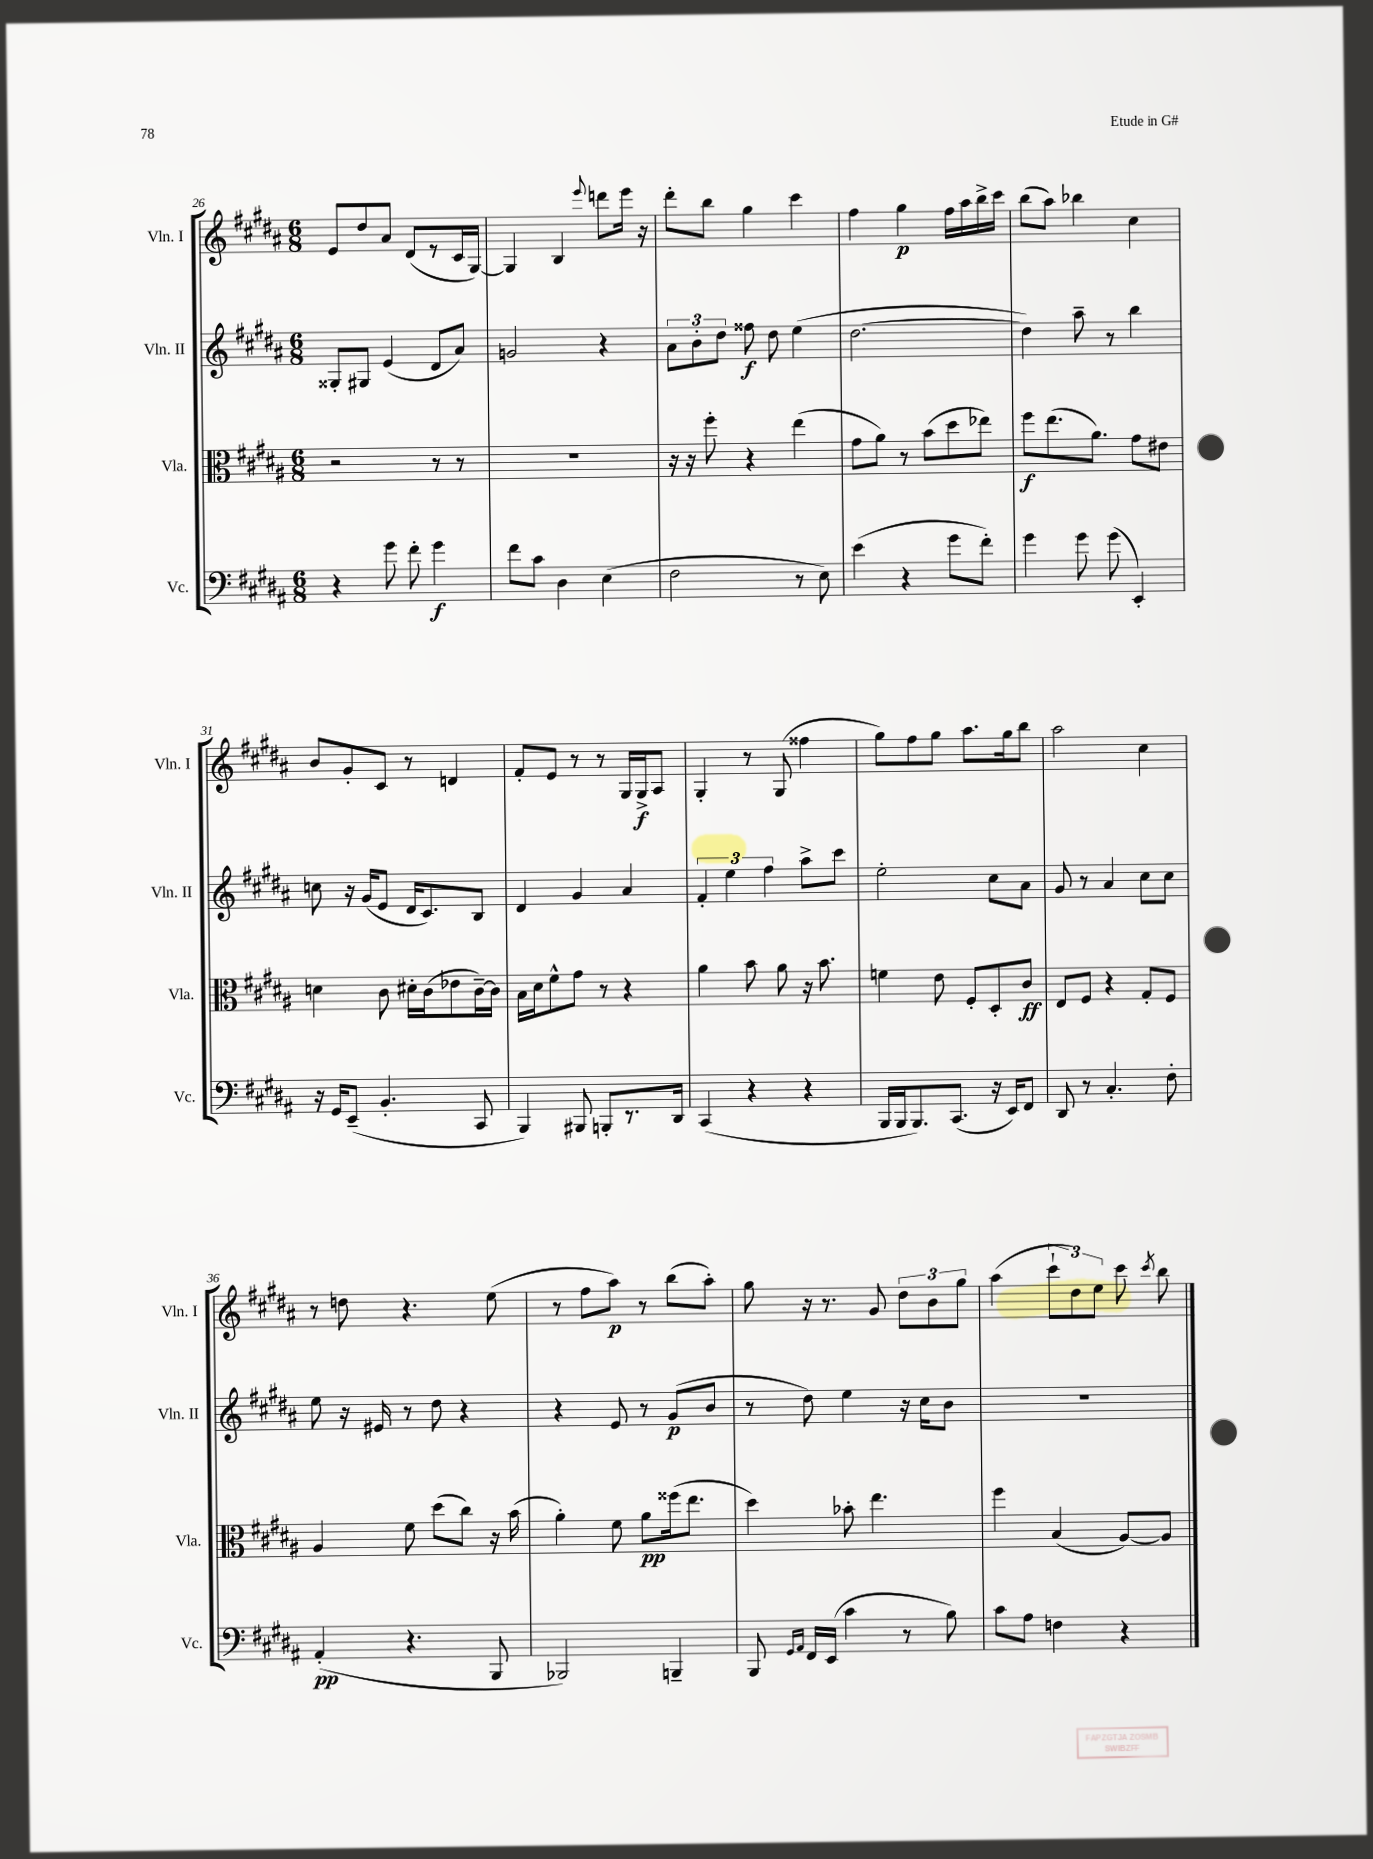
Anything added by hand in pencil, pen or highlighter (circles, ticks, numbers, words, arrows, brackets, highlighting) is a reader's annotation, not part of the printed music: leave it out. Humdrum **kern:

**kern	**kern	**kern	**kern
*staff4	*staff3	*staff2	*staff1
*clefF4	*clefC3	*clefG2	*clefG2
*k[f#c#g#d#a#]	*k[f#c#g#d#a#]	*k[f#c#g#d#a#]	*k[f#c#g#d#a#]
*M6/8	*M6/8	*M6/8	*M6/8
4r	2r	8G##'	8e
.	.	8G#	8dd#
8g#	.	(4e	8a#
8f#'	.	.	(8d#
4g#	8r	8d#	8r
.	8r	8a#)	16c#
.	.	.	[16G#)
=	=	=	=
8f#	2.r	2g	4G#]
8c#	.	.	.
4D#	.	.	4B
.	.	.	8qqeee
(4E	.	4r	8ddd
.	.	.	16eee
.	.	.	16r
=	=	=	=
2F#	16r	12a#	8ddd#'
.	16r	.	.
.	.	12b'	.
.	8ff#'	.	8bb
.	.	12dd#	.
.	4r	8ff##	4gg#
.	.	8dd#	.
8r	(4ee	(4ee	4ccc#
8E)	.	.	.
=	=	=	=
(4e	8g#	[2.dd#	4ff#
.	8a#)	.	.
4r	8r	.	4gg#
.	(8b	.	.
8g#	8dd#	.	16ff#
.	.	.	16aa#
8f#')	8ee-)	.	16bb^
.	.	.	16ccc#
=	=	=	=
4g#	8ff#	4dd#])	(8bb
.	(8.ee	.	8aa#)
8g#	.	8aa#~	4bb-
.	8.a#)	.	.
(8g#	.	8r	.
4EE')	8g#	4bb	4cc#
.	8e#	.	.
=	=	=	=
16r	4d	8cc	8b
16GG#	.	.	.
(8EE~	.	16r	8g#'
.	.	(16g#	.
4.BB'	8c#	8e	8c#
.	16d#'	16d#	8r
.	(16c#	8.c#)	.
.	8e-	.	4d
8CC#	[16c#~)	8B	.
.	16c#]	.	.
=	=	=	=
4BBB)	16B	4d#	8f#'
.	16d#	.	.
.	8f#^^	.	8e
8BBB#	8g#	4g#	8r
8BBB'	8r	.	8r
8.r	4r	4a#	16G#
.	.	.	16G#^
.	.	.	8A#
16DD#	.	.	.
=	=	=	=
(4CC#	4a#	6f#'	4G#'
.	.	6ee	.
4r	8b	.	8r
.	.	6ff#	.
.	8a#	.	(8G#
4r	16r	8aa#^	4ff##
.	8.b	.	.
.	.	8ccc#	.
=	=	=	=
16BBB	4f	2ee'	8gg#)
16BBB	.	.	.
8.BBB)	.	.	8ff#
.	8e	.	8gg#
(8.CC#	.	.	.
.	8F#'	.	8.aa#
16r	8D#'	8cc#	.
16EE)	.	.	16gg#
8FF#	8c#	8a#	8bb
=	=	=	=
8DD#	8E	8g#	2aa#
8r	8F#	8r	.
4.C#'	4r	4a#	.
.	8G#'	8cc#	4cc#
8F#'	8F#	8cc#	.
=	=	=	=
(4AA#'	4A#	8ee	8r
.	.	16r	8dd
.	.	16e#	.
4.r	8f#	8r	4.r
.	(8dd#	8dd#	.
.	8cc#)	4r	.
8BBB	16r	.	(8ee
.	(16b	.	.
=	=	=	=
2BBB-)	4a#')	4r	8r
.	.	.	8ff#
.	8f#	8e	8aa#)
.	8a#	8r	8r
4BBB~	(16ff##	(8g#	(8bb
.	8.ee	.	.
.	.	8b	8aa#')
=	=	=	=
8BBB	4dd#)	8r	8gg#
16qqGG#	.	.	.
16qqAA#	.	.	.
16FF#	.	8dd#)	16r
(16EE	.	.	8.r
4c#	8b-'	4ee	.
.	4.ee	.	8g#
8r	.	16r	12dd#
.	.	16cc#	.
.	.	.	12b
8B)	.	8b	.
.	.	.	12gg#
=	=	=	=
8c#	4ff#	2.r	(4aa#
8A#	.	.	.
4F	(4B	.	12ccc#`
.	.	.	12dd#)
.	.	.	12ee
4r	[8A#)	.	8ccc#
.	.	.	8qccc#
.	8A#]	.	8bb
==	==	==	==
*-	*-	*-	*-
